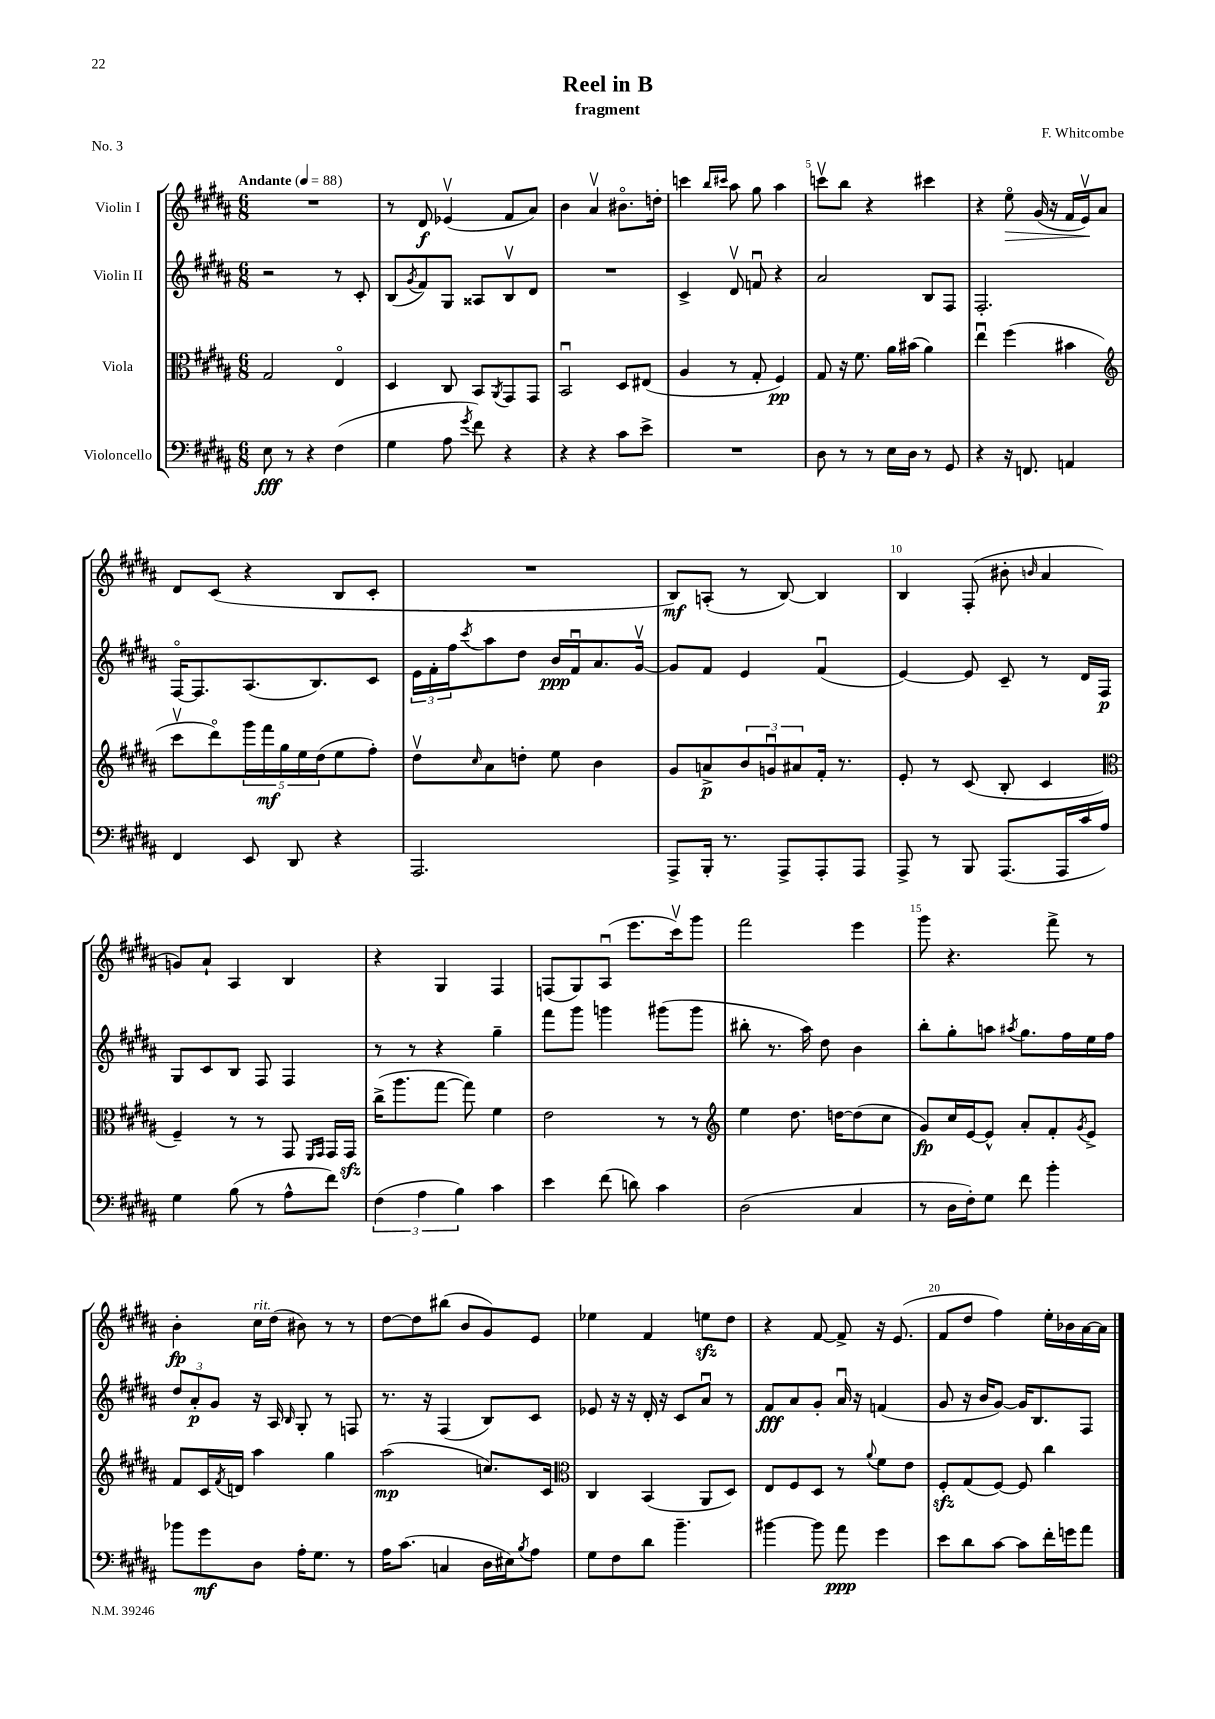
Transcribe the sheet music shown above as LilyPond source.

\header { title = "Reel in B" composer = "F. Whitcombe" subtitle = "fragment" piece = "No. 3" }
<<
\new StaffGroup <<
\new Staff = "s0" \with { instrumentName = "Violin I" } {
    \clef treble \key b \major \numericTimeSignature \time 6/8 \tempo "Andante" 4 = 88
    R2. |
    r8 dis'8\f ees'4\upbow( fis'8 ais'8) |
    b'4 ais'4\upbow bis'8.\flageolet d''16-. |
    c'''4 \grace { b''16 cis'''16 } ais''8 gis''8 ais''4 |
    c'''8\upbow b''8 r4 cis'''4 |
    r4 e''8\flageolet\> gis'16( r16 fis'16 e'16\upbow\!) ais'8 |
    dis'8 cis'8( r4 b8 cis'8-. |
    R2. |
    b8\mf) a8-.( r8 b8~) b4 |
    b4 fis8-.( bis'8-. \grace { b'16 } ais'4 |
    g'8) ais'8-! ais4 b4 |
    r4 gis4 fis4 |
    f8( gis8) ais8\downbow( e'''8. cis'''16\upbow) gis'''8 |
    fis'''2 e'''4 |
    gis'''8 r4. fis'''8-> r8 |
    b'4-.\fp cis''16^\markup { \italic "rit." } dis''16( bis'8) r8 r8 |
    dis''8~ dis''8 bis''8( b'8 gis'8) e'8 |
    ees''4 fis'4 e''8\sfz dis''8 |
    r4 fis'8~ fis'8-> r16 e'8.( |
    fis'8 dis''8 fis''4) e''16-. bes'16 ais'16~ ais'16 \bar "|." |
}
\new Staff = "s1" \with { instrumentName = "Violin II" } {
    \clef treble \key b \major \numericTimeSignature \time 6/8
    r2 r8 cis'8-. |
    b8( \acciaccatura { gis'8 } fis'8) gis8 aisis8 b8\upbow dis'8 |
    R2. |
    cis'4-> dis'8\upbow f'8\downbow r4 |
    ais'2 b8 fis8 |
    fis2.-. |
    fis16~\flageolet fis8. ais8.( b8.) cis'8 |
    \tuplet 3/2 { e'16 fis'16-. fis''16 } \acciaccatura { cis'''8 } ais''8 dis''8 b'16\ppp fis'16\downbow ais'8. gis'16~\upbow |
    gis'8 fis'8 e'4 fis'4\downbow( |
    e'4~) e'8 cis'8-- r8 dis'16 fis16\p |
    gis8 cis'8 b8 fis8 fis4 |
    r8 r8 r4 gis''4-- |
    fis'''8 gis'''8 g'''4 gis'''8( gis'''8 |
    bis''8-. r8. ais''16) dis''8 b'4 |
    b''8-. gis''8-. a''8 \acciaccatura { ais''8 } gis''8. fis''16 e''16 fis''16 |
    \tuplet 3/2 { dis''8 ais'8-.\p gis'8 } r16 ais16 \grace { b16 } gis8-. r8 f8 |
    r8. r16 fis4( b8) cis'8 |
    ees'8 r16 r16 dis'16-. r16 cis'8 ais'8\downbow r8 |
    fis'8\fff ais'8 gis'8-. ais'16\downbow r16 f'4( |
    gis'8 r16 b'16 gis'8~) gis'16 b8. fis8 \bar "|." |
}
\new Staff = "s2" \with { instrumentName = "Viola" } {
    \clef alto \key b \major \numericTimeSignature \time 6/8
    gis2 e4\flageolet |
    dis4 cis8 b,8 \acciaccatura { ais,8 } gis,8 gis,8 |
    b,2\downbow dis8 eis8( |
    ais4 r8 gis8-. fis4\pp) |
    gis8 r16 fis'8. ais'16 bis'16( ais'4) |
    e''4\downbow fis''4( bis'4 |
    \clef treble cis'''8\upbow dis'''8\flageolet) \tuplet 5/4 { gis'''16 fis'''16\mf gis''16 e''16 dis''16( } e''8 fis''8-.) |
    dis''8\upbow \grace { cis''16 } ais'8 d''8-. e''8 b'4 |
    gis'8 a'8->\p \tuplet 3/2 { b'8 g'8\downbow ais'8 } fis'16-. r8. |
    e'8-. r8 cis'8( b8-. cis'4 |
    \clef alto fis4--) r8 r8 gis,8 \grace { fis,16 gis,16 } gis,16 gis,16\sfz |
    cis''16->( ais''8. gis''8~ gis''8) fis'4 |
    e'2 r8 r8 |
    \clef treble e''4 dis''8. d''16~ d''8( cis''8 |
    gis'8\fp) cis''16 e'16~ e'8-^ ais'8-. fis'8-. \acciaccatura { gis'8 } e'8-> |
    fis'8 cis'16 \acciaccatura { fis'8 } d'16 ais''4 gis''4 |
    ais''2\mp( c''8.) cis'16 |
    \clef alto cis4 b,4( ais,8 dis8) |
    e8 fis8 dis8 r8 \appoggiatura { ais'8 } fis'8 e'8 |
    fis8-.\sfz gis8( fis8~) fis8 cis''4 \bar "|." |
}
\new Staff = "s3" \with { instrumentName = "Violoncello" } {
    \clef bass \key b \major \numericTimeSignature \time 6/8
    e8\fff r8 r4 fis4( |
    gis4 ais8 \acciaccatura { gis'8 } fis'8) r4 |
    r4 r4 cis'8 e'8-> |
    R2. |
    dis8 r8 r8 e16 dis16 r8 gis,8 |
    r4 r16 f,8. a,4 |
    fis,4 e,8 dis,8 r4 |
    ais,,2. |
    ais,,8-> b,,16-. r8. ais,,8-> ais,,8-. ais,,8 |
    ais,,8-> r8 b,,8 ais,,8.( ais,,16 cis'16 ais16) |
    gis4 b8( r8 ais8-^ fis'8) |
    \tuplet 3/2 { fis4( ais4 b4) } cis'4 |
    e'4 fis'8( d'8) cis'4 |
    dis2( cis4 |
    r8 dis16 fis16-.) gis8 fis'8 b'4-. |
    bes'8 gis'8\mf dis8 ais16-. gis8. r8 |
    ais16 cis'8.( c4 dis16 eis16) \acciaccatura { b8 } ais8 |
    gis8 fis8 dis'8 b'4.-- |
    bis'4~ bis'8 ais'8\ppp gis'4 |
    e'8 dis'8 cis'8~ cis'8 fis'16-. g'16 ais'8 \bar "|." |
}
>>
>>
\layout { \context { \Score \override BarNumber.break-visibility = ##(#f #t #t) barNumberVisibility = #(every-nth-bar-number-visible 5) } }
